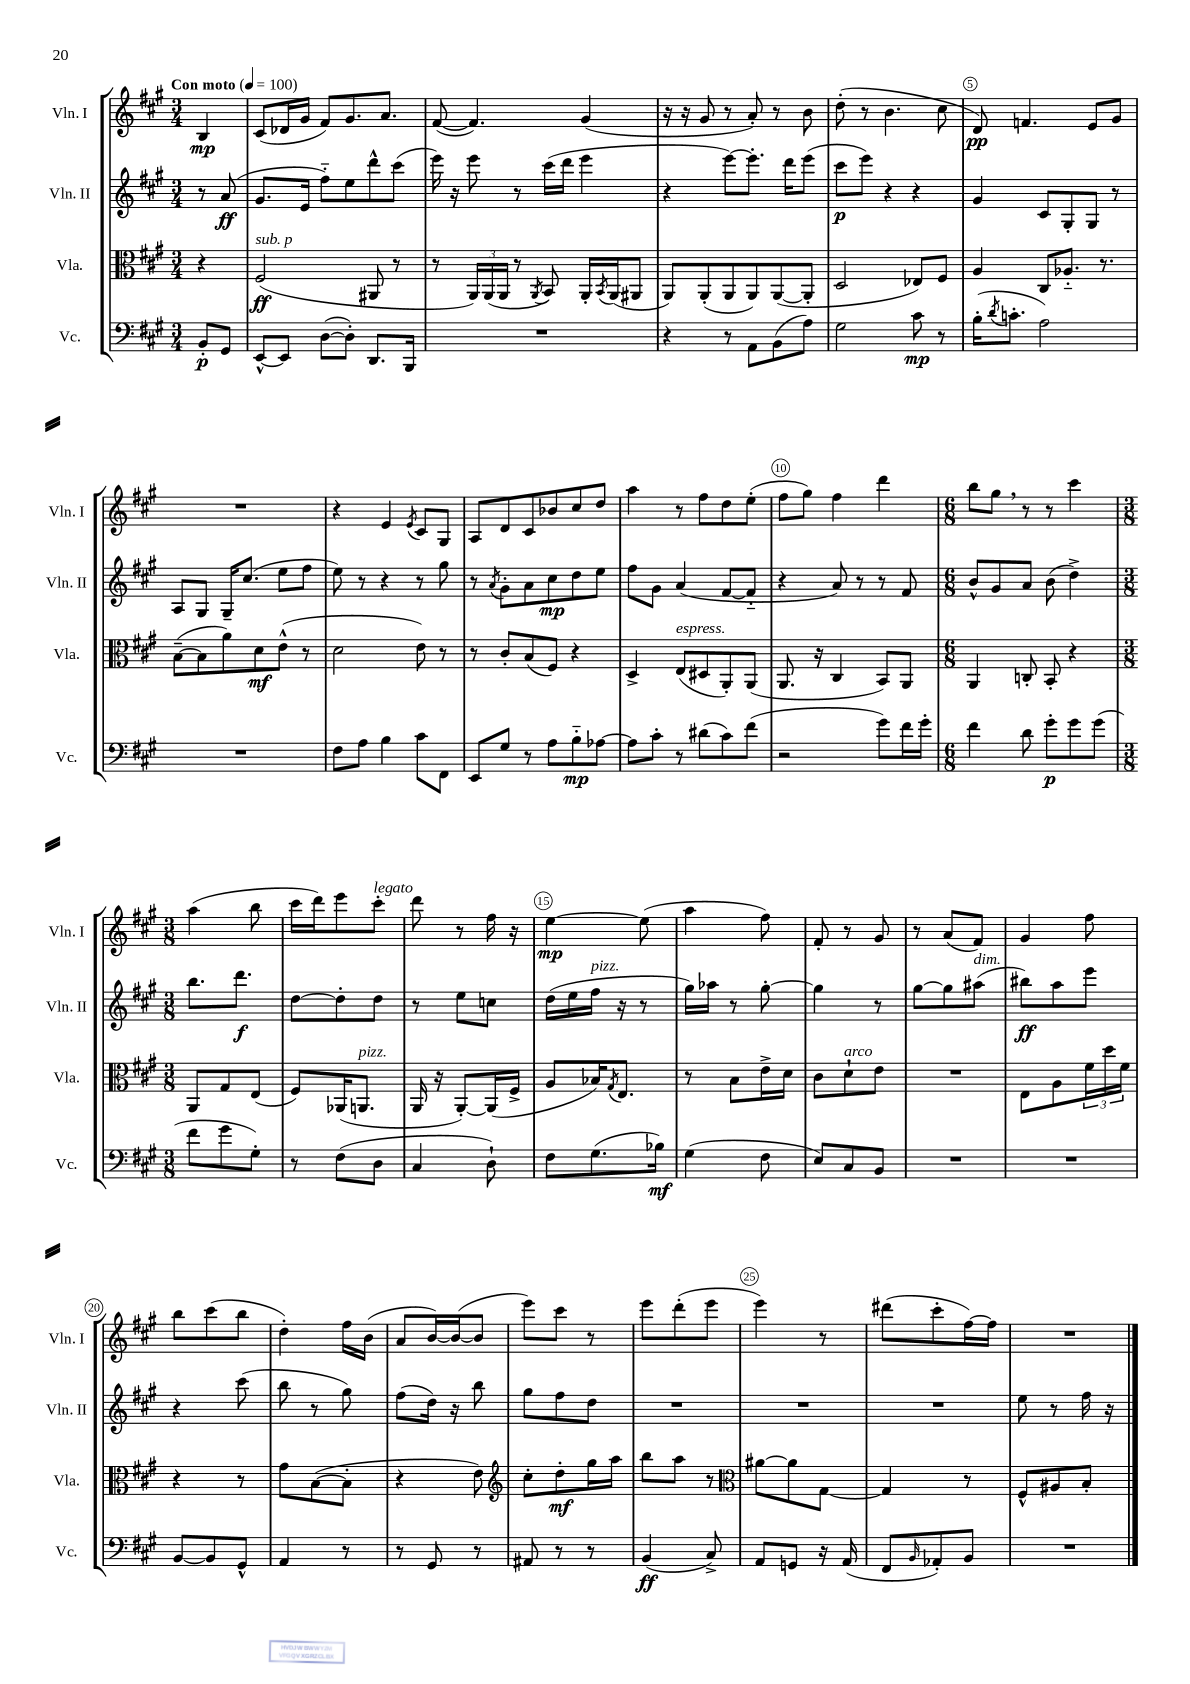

**kern	**kern	**kern	**kern
*staff4	*staff3	*staff2	*staff1
*clefF4	*clefC3	*clefG2	*clefG2
*k[f#c#g#]	*k[f#c#g#]	*k[f#c#g#]	*k[f#c#g#]
*M3/4	*M3/4	*M3/4	*M3/4
*MM100	*MM100	*MM100	*MM100
8BB'/L	4r	8r	4B/
8GG#/J	.	(8a/	.
=	=	=	=
[8EE^^/L	(2F#/	8.g#/L	(8c#/L
8EE/]J	.	.	16d-/L
.	.	16e/Jk	16g#/JJ
([8D\L	.	8ff#'~\L)	8f#/L)
8D'\]J)	.	8ee\	8.g#/
8.DD/L	8AA#/	8ddd^^\	.
.	.	.	8.a/J
.	8r	(8ccc#\J	.
16BBB/Jk	.	.	.
=	=	=	=
2.r	8r	16eee\)	([8f#/
.	.	16r	.
.	24AA/LL)	8eee\	4.f#/])
.	(24AA/	.	.
.	24AA/JJ	.	.
.	8r	8r	.
.	8qAA/	.	.
.	8BB/)	(16ccc#\LL	.
.	.	16ddd\JJ	.
.	16AA'/LL	4eee\	(4g#/
.	8qBB/	.	.
.	(16AA/J	.	.
.	8AA#/J	.	.
=	=	=	=
4r	8AA/L)	4r	16r
.	.	.	16r
.	(8AA'/	.	8g#/
8r	8AA/	[8eee\L)	8r
8AA\L	8AA/)	8.eee'\]J	8a'/)
(8BB\	([8AA/	.	8r
.	.	16ddd\LK	.
8A\J)	8AA'/]J	(8eee\J	8b\
=	=	=	=
2G#\	2D/	8ccc#\L	(8dd'\
.	.	8eee\J)	8r
.	.	4r	4.b\
8c#\	8E-/L)	4r	.
8r	8F#/J	.	8cc#\
=	=	=	=
(16B'\LK	4A/	4g#/	8d/)
8qd/	.	.	.
8.c'\J	.	.	.
.	.	.	4.f/
2A\)	8C#/L	8c#/L	.
.	8.A-'~/J	8G#'/	.
.	.	8G#/J	8e/L
.	8.r	.	.
.	.	8r	8g#/J
=	=	=	=
2.r	([8B~\L	8A/L	2.r
.	8B\]	8G#/J	.
.	8a\)	16G#~/LK	.
.	.	(8.cc#/J	.
.	8d\	.	.
.	(8e^^\J	8ee\L	.
.	8r	8ff#\J	.
=	=	=	=
8F#\L	2d\	8ee\)	4r
8A\J	.	8r	.
4B\	.	4r	4e/
.	.	.	8qe/
8c#\L	8e\)	8r	8c#/L
8FF#\J	8r	8gg#\	8G#/J
=	=	=	=
8EE/L	8r	8r	8A/L
.	.	8qa/	.
8G#/J	8c#'/L	8g#'\L	8d/
8r	(8B/	8a\	8c#/
8A\L	8F#/J)	8cc#\	8b-/
8B'~\	4r	8dd\	8cc#/
[8A-\J	.	8ee\J	8dd/J
=	=	=	=
8A-\]L	4D^/	8ff#\L	4aa\
8c#'\J	.	8g#\J	.
8r	(8E/L	(4a/	8r
(8d#\L	8D#/	.	8ff#\L
8c#\)	8AA'/)	[8f#/L	8dd\
(8f#\J	(8AA/J	8f#'~/]J	(8ee'\J
=	=	=	=
2r	8.AA/	4r	8ff#\L
.	.	.	8gg#\J)
.	16r	.	.
.	4C#/	8a/)	4ff#\
.	.	8r	.
8g#\L)	8BB/L)	8r	4ddd\
16f#\L	8AA/J	8f#/	.
16g#'\JJ	.	.	.
=	=	=	=
*M6/8	*M6/8	*M6/8	*M6/8
4f#\	4AA/	8b^^/L	8bb\L
.	.	8g#/	8gg#\J
8d\	8C'/	8a/J	8r
8g#'\L	8BB'/	(8b\	8r
8g#\	4r	4dd^\)	4ccc#\
(8g#\J	.	.	.
=	=	=	=
*M3/8	*M3/8	*M3/8	*M3/8
8f#\L	8AA/L	8.bb\L	(4aa\
8g#\	8G#/	.	.
.	.	8.ddd\J	.
8G#'\J)	(8E/J	.	8bb\
=	=	=	=
8r	8F#/L)	[8dd\L	16ccc#\LL
.	.	.	16ddd\J)
(8F#\L	(16AA-/K	8dd'\]	8eee\
.	8.AA/J	.	.
8D\J	.	8dd\J	8ccc#'\J
=	=	=	=
4C#/	16AA/	8r	8ddd\
.	16r	.	.
.	[8AA'/L)	8ee\L	8r
8D`\)	(16AA/]L	8cc\J	16ff#\
.	16F#^/JJ	.	16r
=	=	=	=
8F#\L	8A/L	(16dd\LL	[4ee\
.	.	16ee\	.
(8.G#\	16B-/K)	16ff#\JJ	.
.	8qG#/	.	.
.	8.E/J	16r	.
.	.	8r	(8ee\]
16B-\Jk)	.	.	.
=	=	=	=
(4G#\	8r	16gg#\LL)	4aa\
.	.	16aa-\JJ	.
.	8B\L	8r	.
8F#\	16e^\L	[8gg#'\	8ff#\)
.	16d\JJ	.	.
=	=	=	=
8E/L)	8c#\L	4gg#\]	8f#'/
8C#/	8d`\	.	8r
8BB/J	8e\J	8r	8g#/
=	=	=	=
4.r	4.r	[8gg#\L	8r
.	.	8gg#\]	(8a/L
.	.	(8aa#\J	8f#/J)
=	=	=	=
4.r	8E\L	8bb#\L)	4g#/
.	8A\	8aa\	.
.	24f#\L	8eee\J	8ff#\
.	24dd\	.	.
.	24f#\JJ	.	.
=	=	=	=
[8BB/L	4r	4r	8bb\L
8BB/]	.	.	(8ccc#\
8GG#^^/J	8r	(8ccc#\	8bb\J
=	=	=	=
4AA/	8g#\L	8bb\	4dd'\)
.	([8B\	8r	.
8r	8B'\]J	8gg#\)	16ff#\LL
.	.	.	(16b\JJ
=	=	=	=
8r	4r	(8ff#\L	8a/L
8GG#/	.	16dd\Jk)	[16b/L)
.	.	16r	(16b/_J
8r	8e\)	8bb\	8b/]J
=	=	=	=
*	*clefG2	*	*
8AA#/	8cc#'\L	8gg#\L	8eee\L)
8r	8dd'\	8ff#\	8ccc#\J
8r	16gg#\L	8dd\J	8r
.	16aa\JJ	.	.
=	=	=	=
(4BB/	8bb\L	4.r	8eee\L
.	8aa\J	.	(8ddd'\
8C#^/)	8r	.	8eee\J
=	=	=	=
*	*clefC3	*	*
8AA/L	[8a#\L	4.r	4eee\)
8GG/J	8a#\]	.	.
16r	[8G#\J	.	8r
(16AA/	.	.	.
=	=	=	=
8FF#/L	4G#/]	4.r	(8ddd#\L
16qqBB/	.	.	.
8AA-'/)	.	.	8ccc#'\
8BB/J	8r	.	[16ff#\L)
.	.	.	16ff#\]JJ
=	=	=	=
4.r	8F#^^/L	8ee\	4.r
.	8A#/	8r	.
.	8B'/J	16ff#\	.
.	.	16r	.
==	==	==	==
*-	*-	*-	*-
